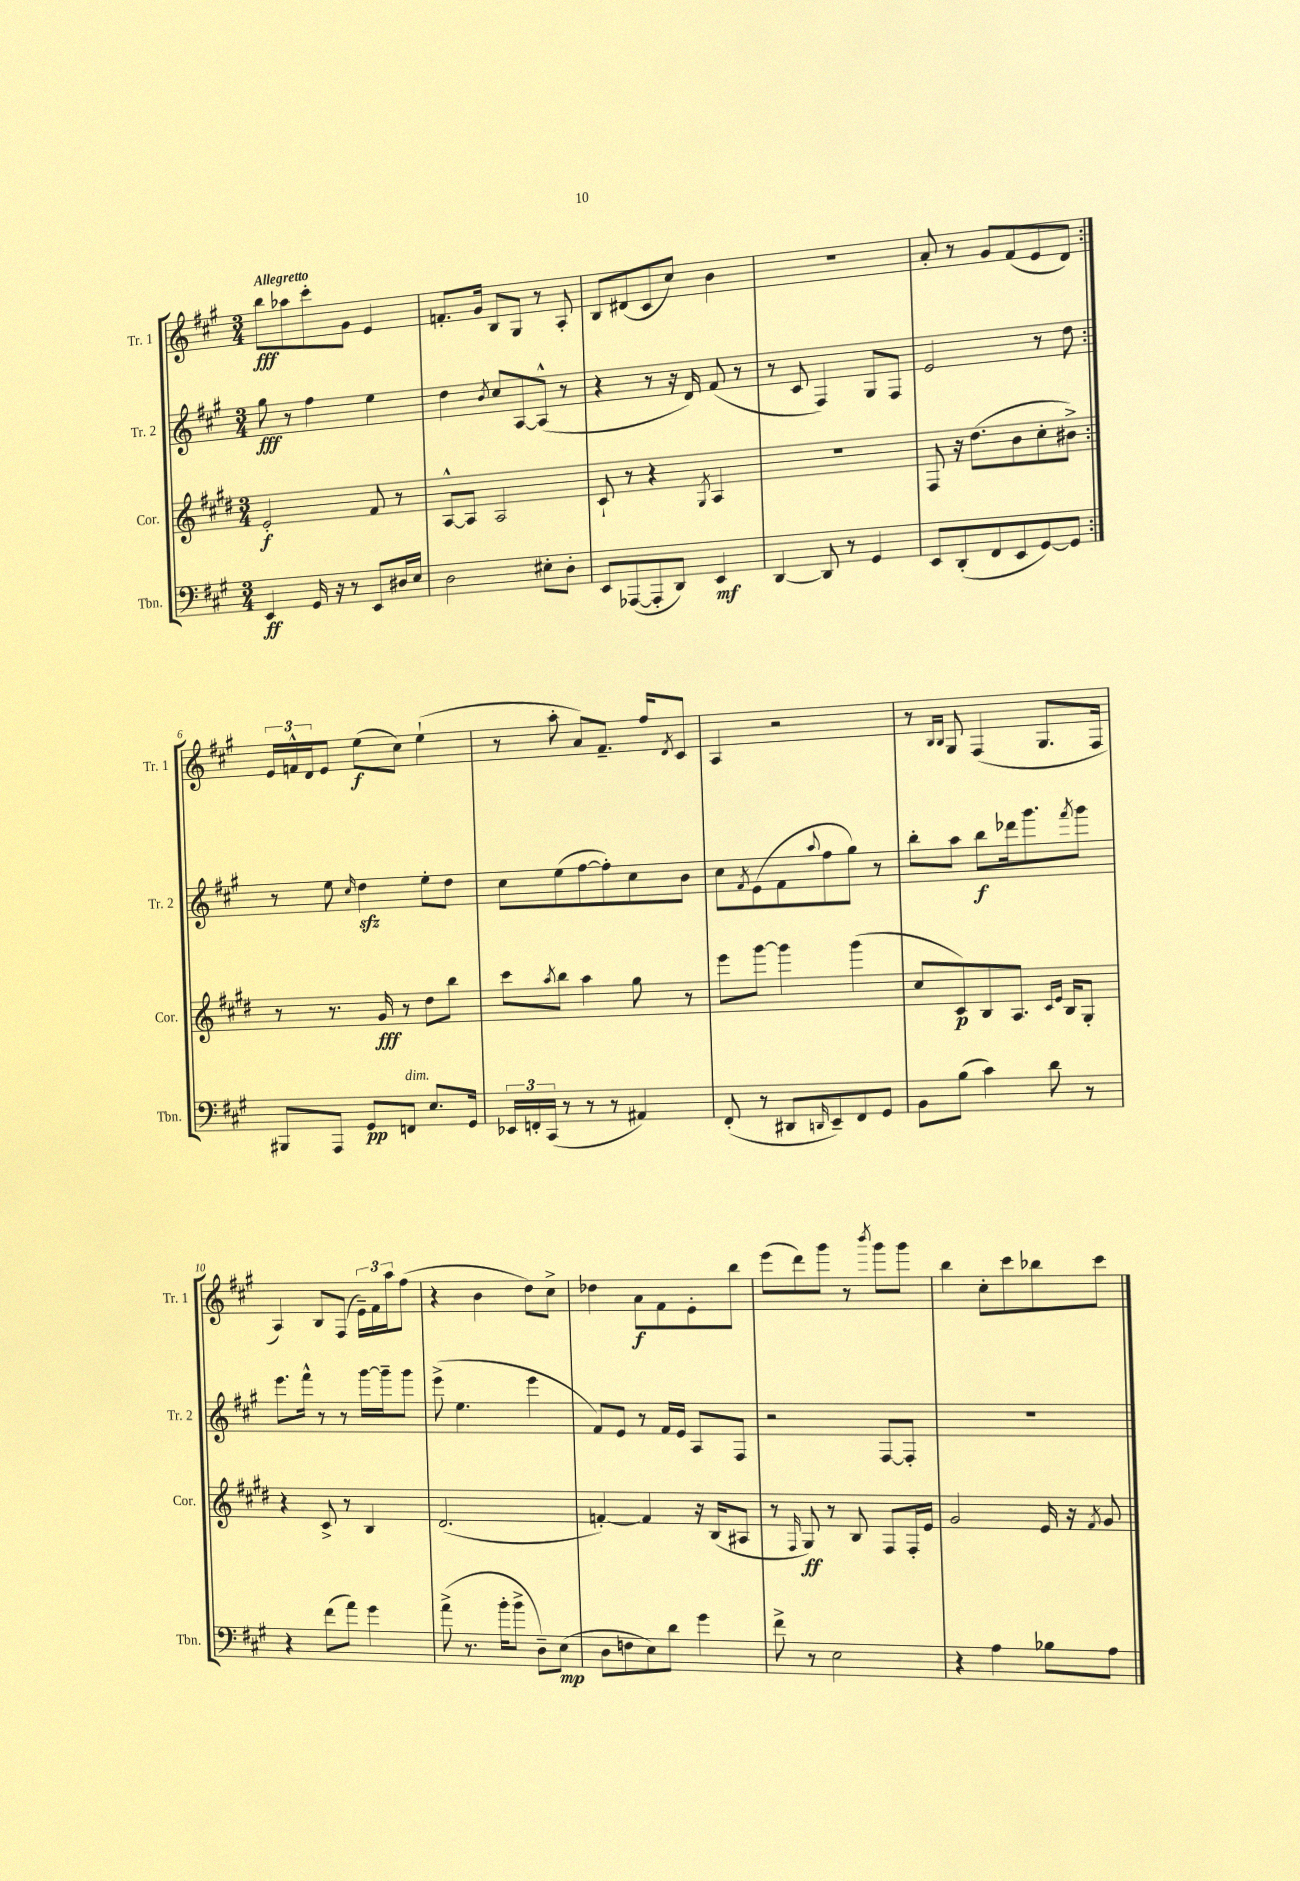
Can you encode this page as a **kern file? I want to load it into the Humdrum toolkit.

**kern	**dynam	**kern	**dynam	**kern	**dynam	**kern	**dynam
*part4	*part4	*part3	*part3	*part2	*part2	*part1	*part1
*staff4	*staff4	*staff3	*staff3	*staff2	*staff2	*staff1	*staff1
*I"Tbn.	*	*I"Cor.	*	*I"Tr. 2	*	*I"Tr. 1	*
*I'Tbn.	*	*I'Cor.	*	*I'Tr. 2	*	*I'Tr. 1	*
*clefF4	*	*clefG2	*	*clefG2	*	*clefG2	*
*k[f#c#g#]	*	*k[f#c#g#d#]	*	*k[f#c#g#]	*	*k[f#c#g#]	*
*M3/4	*	*M3/4	*	*M3/4	*	*M3/4	*
=1	=1	=1	=1	=1	=1	=1	=1
!	!	!	!	!	!	!LO:TX:a:B:t=Allegretto	!
4EE/	ff	2e'/	f	8gg#\	fff	8bb\L	fff
.	.	.	.	8r	.	8aa-X\	.
16GG#/	.	.	.	4ff#\	.	8ccc#'\	.
16r	.	.	.	.	.	.	.
8r	.	.	.	.	.	8g#\J	.
8EE/L	.	8f#/	.	4ee\	.	4e/	.
16D#X/L	.	8r	.	.	.	.	.
16E/JJ	.	.	.	.	.	.	.
=2	=2	=2	=2	=2	=2	=2	=2
2D\	.	[8A^^/L	.	4dd\	.	8.fn'/L	.
.	.	8A/J]	.	.	.	.	.
.	.	.	.	.	.	16g#/Jk	.
.	.	.	.	8qb/	.	.	.
.	.	2A/	.	8cc#/L	.	8B/L	.
.	.	.	.	[8A/	.	8G#/J	.
8E#X'\L	.	.	.	(8A^^/J]	.	8r	.
8D'\J	.	.	.	8r	.	8A'/	.
=3	=3	=3	=3	=3	=3	=3	=3
8EE/L	.	8c#`/	.	4r	.	8B/L	.
([8AAA-X/	.	8r	.	.	.	(8d#X/	.
8AAA-'/]	.	4r	.	8r	.	8c#/	.
8DD/J)	.	.	.	16r	.	8cc#/J)	.
.	.	.	.	16d/)	.	.	.
.	.	8qG#/	.	.	.	.	.
4EE/	mf	4A/	.	(8f#/	.	4b\	.
.	.	.	.	8r	.	.	.
=4	=4	=4	=4	=4	=4	=4	=4
[4DD/	.	2.r	.	8r	.	2.r	.
.	.	.	.	8c#/	.	.	.
8DD/]	.	.	.	4F#/)	.	.	.
8r	.	.	.	.	.	.	.
4GG#/	.	.	.	8G#/L	.	.	.
.	.	.	.	8F#/J	.	.	.
=5	=5	=5	=5	=5	=5	=5	=5
8EE/L	.	8F#/	.	2e/	.	8a'/	.
(8DD'/	.	16r	.	.	.	8r	.
.	.	(8.dd#\L	.	.	.	.	.
8FF#/	.	.	.	.	.	8g#/L	.
8EE/	.	8b\	.	.	.	(8f#/	.
[8GG#/)	.	8cc#'\	.	8r	.	8e/	.
8GG#/J]	.	8b#X^\J)	.	8dd\	.	8d/J)	.
!!LO:LB:g=z
=6:|!	=6:|!	=6:|!	=6:|!	=6:|!	=6:|!	=6:|!	=6:|!
8BBB#X/L	.	8r	.	8r	.	24e/LL	.
.	.	.	.	.	.	24fn^^/	.
.	.	.	.	.	.	24d/J	.
8AAA/J	.	8.r	.	8ee\	.	8e/J	.
.	.	.	.	16qqcc#/	.	.	.
8GG#/L	pp	.	.	4ddzz\	.	(8ee\L	f
.	.	16g#/	fff	.	.	.	.
!LO:TX:a:i:t=dim.	!	!	!	!	!	!	!
8FFn/J	.	8r	.	.	.	8cc#\J)	.
8.E/L	.	8dd#\L	.	8ee'\L	.	(4ee`\	.
.	.	8bb\J	.	8dd\J	.	.	.
16GG#/Jk	.	.	.	.	.	.	.
=7	=7	=7	=7	=7	=7	=7	=7
24EE-X/LL	.	8ccc#\L	.	8cc#\L	.	8r	.
24FFn'/	.	.	.	.	.	.	.
(24CC#/JJ	.	.	.	.	.	.	.
.	.	8qaa/	.	.	.	.	.
8r	.	8bb\J	.	(8ee\	.	8aa'\	.
8r	.	4aa\	.	[8ff#\	.	8a/L)	.
8r	.	.	.	8ff#'\])	.	8.f#~/J	.
4AA#X/)	.	8gg#\	.	8cc#\	.	.	.
.	.	.	.	.	.	16ff#/KL	.
.	.	.	.	.	.	8qd/	.
.	.	8r	.	8b\J	.	8c#/J	.
=8	=8	=8	=8	=8	=8	=8	=8
(8FF#'/	.	8eee\L	.	8cc#\L	.	4A/	.
.	.	.	.	8qf#/	.	.	.
8r	.	[8ggg#\J	.	(8e\	.	.	.
8DD#X/L	.	4ggg#\]	.	8f#\	.	2r	.
16qqDDn/	.	.	.	8qqaa/	.	.	.
8EE~/)	.	.	.	8ff#\	.	.	.
8FF#/	.	(4ggg#\	.	8gg#\J)	.	.	.
8GG#/J	.	.	.	8r	.	.	.
=9	=9	=9	=9	=9	=9	=9	=9
8BB\L	.	8cc#/L	.	8bb'\L	.	8r	.
.	.	.	.	.	.	16qqB/LL	.
.	.	.	.	.	.	16qqB/JJ	.
(8B\J	.	8c#/)	p	8aa\J	.	8G#/	.
4c#\)	.	8B/	.	8bb\L	f	(4F#/	.
.	.	8.A/J	.	16ddd-X\k	.	.	.
.	.	.	.	8.ggg#\	.	.	.
8d\	.	.	.	.	.	8.G#/L	.
.	.	16qqc#/LL	.	.	.	.	.
.	.	16qqe/JJ	.	.	.	.	.
.	.	16B/KL	.	.	.	.	.
.	.	.	.	8qfff#/	.	.	.
8r	.	8G#'/J	.	8ggg#\J	.	.	.
.	.	.	.	.	.	16F#/Jk	.
!!LO:LB:g=z
=10	=10	=10	=10	=10	=10	=10	=10
4r	.	4r	.	8.eee\L	.	4A/)	.
.	.	.	.	16fff#^^\Jk	.	.	.
(8f#\L	.	8c#^/	.	8r	.	8B/L	.
8a\J)	.	8r	.	8r	.	(8F#/J	.
4g#\	.	4B/	.	[16ggg#\LL	.	24e~\LL)	.
.	.	.	.	.	.	24f#\	.
.	.	.	.	16ggg#~\J]	.	.	.
.	.	.	.	.	.	24aa\J	.
.	.	.	.	8ggg#\J	.	(8ff#\J	.
=11	=11	=11	=11	=11	=11	=11	=11
(8a^\	.	(2.d#/	.	(8eee^\	.	4r	.
8.r	.	.	.	4.ee\	.	.	.
.	.	.	.	.	.	4b\	.
16b'\KL	.	.	.	.	.	.	.
8b^\J	.	.	.	.	.	.	.
8D~\L)	.	.	.	4eee\	.	8dd\L)	.
(8E\J	mp	.	.	.	.	8cc#^\J	.
=12	=12	=12	=12	=12	=12	=12	=12
8D\L	.	[4fn'/)	.	8f#/L)	.	4dd-X\	.
8Fn\	.	.	.	8e/J	.	.	.
8E\)	.	4f/]	.	8r	.	8a\L	f
8d\J	.	.	.	16f#/LL	.	8f#\	.
.	.	.	.	16e/JJ	.	.	.
4g#\	.	16r	.	8A/L	.	8e'\	.
.	.	(16B/KL	.	.	.	.	.
.	.	8A#X/J	.	8F#/J	.	8bb\J	.
=13	=13	=13	=13	=13	=13	=13	=13
8f#^\	.	8r	.	2r	.	(8eee\L	.
.	.	16qqF#/	.	.	.	.	.
8r	.	8G#/)	ff	.	.	8ddd\)	.
2E\	.	8r	.	.	.	8ggg#\J	.
.	.	8B/	.	.	.	8r	.
.	.	.	.	.	.	8qbbb/	.
.	.	8F#/L	.	[8F#/L	.	8ggg#\L	.
.	.	16F#'/L	.	8F#'/J]	.	8ggg#\J	.
.	.	16e/JJ	.	.	.	.	.
=14	=14	=14	=14	=14	=14	=14	=14
4r	.	2g#/	.	2.r	.	4bb\	.
4A\	.	.	.	.	.	8cc#'\L	.
.	.	.	.	.	.	8ccc#\	.
8B-X\L	.	16e/	.	.	.	8bb-X\	.
.	.	16r	.	.	.	.	.
.	.	8qf#/	.	.	.	.	.
8A\J	.	8g#/	.	.	.	8ccc#\J	.
==	==	==	==	==	==	==	==
*-	*-	*-	*-	*-	*-	*-	*-
